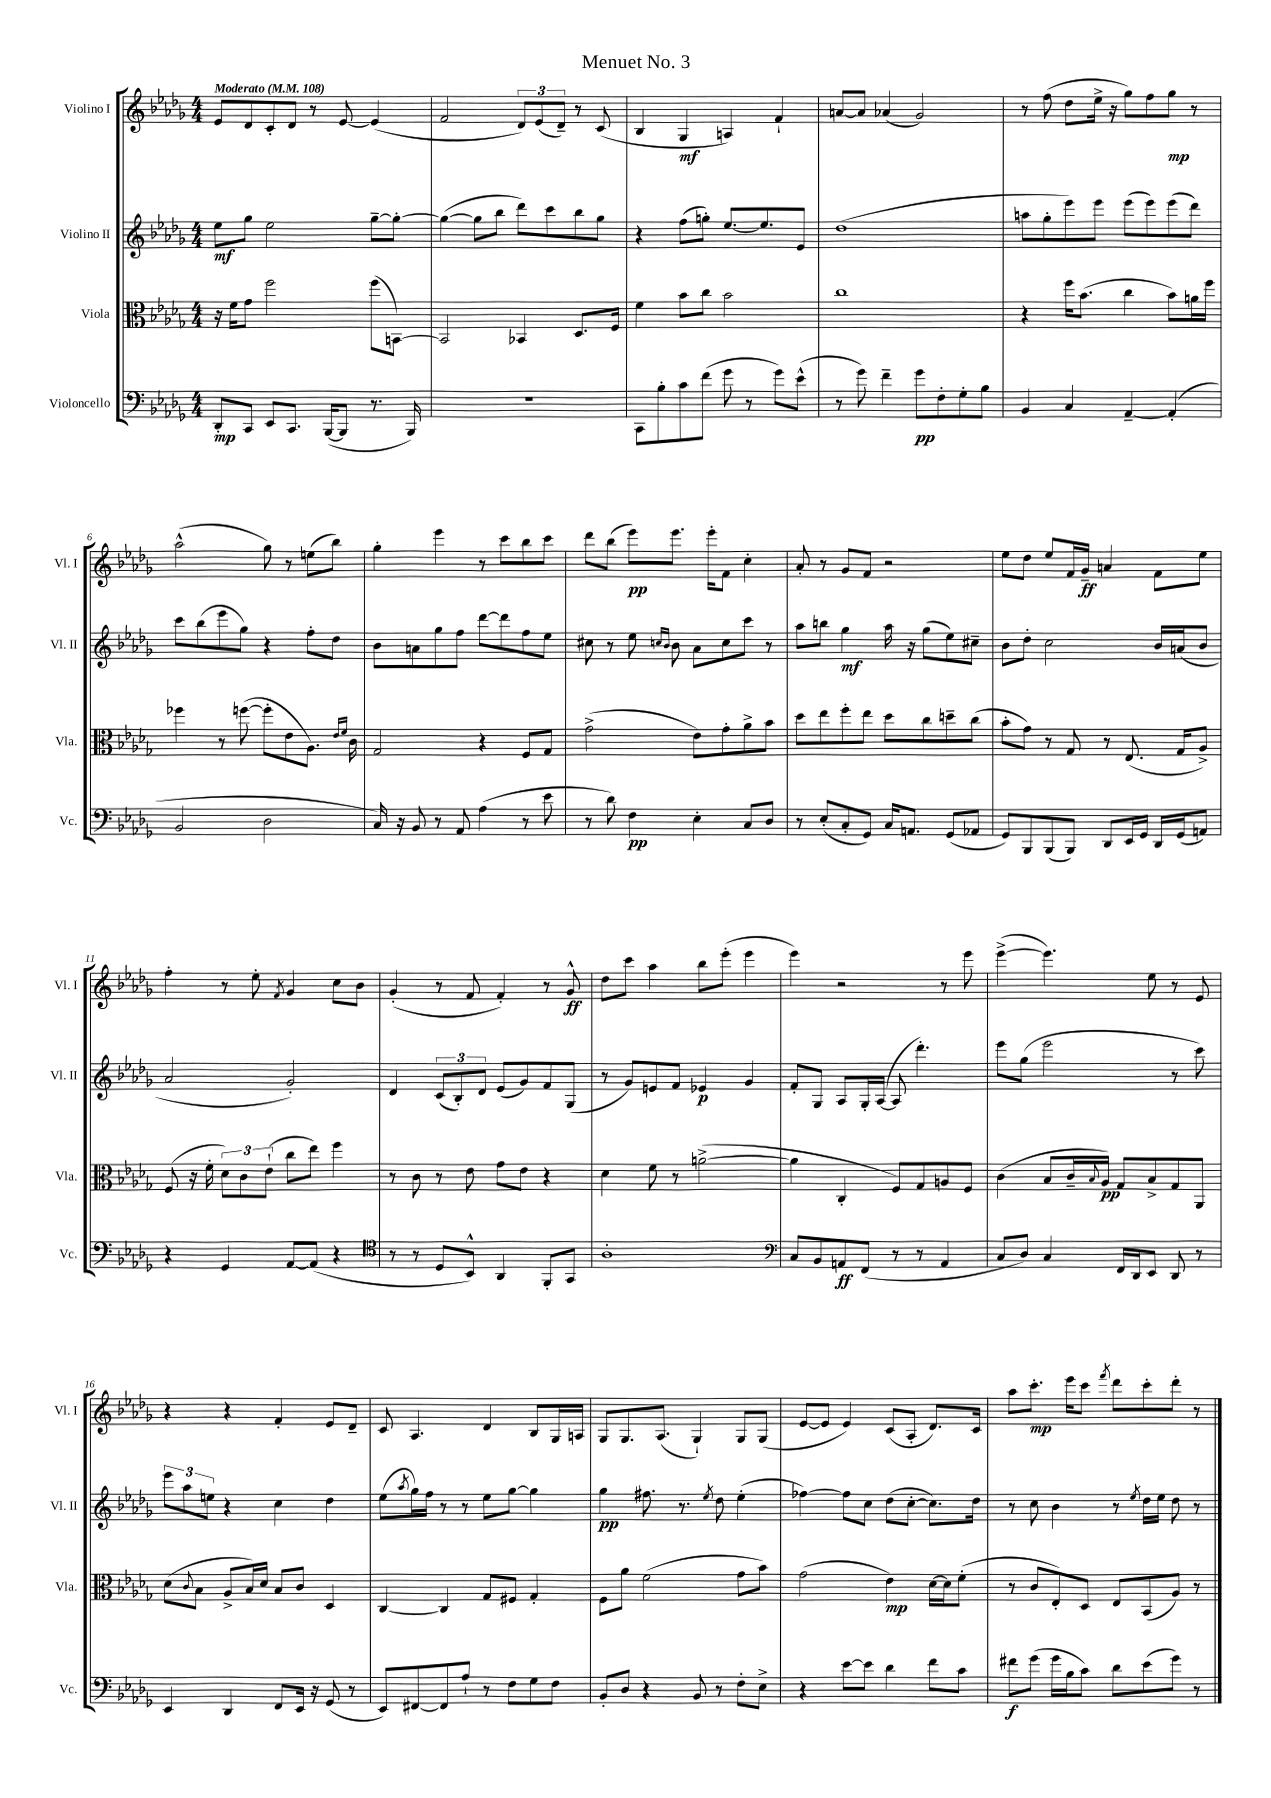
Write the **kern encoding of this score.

**kern	**kern	**kern	**kern
*staff4	*staff3	*staff2	*staff1
*clefF4	*clefC3	*clefG2	*clefG2
*k[b-e-a-d-g-]	*k[b-e-a-d-g-]	*k[b-e-a-d-g-]	*k[b-e-a-d-g-]
*M4/4	*M4/4	*M4/4	*M4/4
*MM108	*MM108	*MM108	*MM108
8DD-'	16r	8ee-	8e-
.	16f	.	.
8CC	8g-	8gg-	8d-
8EE-	2ff	2ee-	8c'
8.CC	.	.	8d-
.	.	.	8r
([16BBB-	.	.	.
8BBB-]	.	.	[8e-
8.r	(8ff	[8gg-~	(4e-]
.	[8BB)	8gg-'_	.
16BBB-)	.	.	.
=	=	=	=
1r	2BB]	(4gg-_	2f
.	.	8gg-]	.
.	.	8bb-	.
.	4BB-	8ddd-)	12d-)
.	.	.	(12e-
.	.	8ccc	.
.	.	.	12d-~)
.	8.D-	8bb-	8r
.	.	8gg-	(8c
.	16F	.	.
=	=	=	=
8CC	4f	4r	4B-
8B-'	.	.	.
8c	8b-	(8ff	4G-
(8f	8cc	8gg')	.
8g-	2b-	[8.ee-	4A)
8r	.	.	.
.	.	8.ee-]	.
8g-)	.	.	4f`
(8e-^^	.	8e-	.
=	=	=	=
8r	1cc	(1dd-	[8a
8g-)	.	.	8a]
4f~	.	.	(4a-
8g-	.	.	2g-)
8F'	.	.	.
8G-'	.	.	.
8B-	.	.	.
=	=	=	=
4BB-	4r	8aa	8r
.	.	8gg-'	(8ff
4C	16ff	8eee-)	8dd-
.	(8.b-	.	.
.	.	8eee-	16ee-^
.	.	.	16r
[4AA-~	4cc	(8eee-	8gg-)
.	.	8eee-)	8ff
(4AA-']	8b-)	(8eee-	8gg-
.	16a	8ddd-)	8r
.	16ff	.	.
=	=	=	=
2BB-	4ff-	8ccc	(2aa-^^
.	.	(8bb-	.
.	8r	8eee-	.
.	([8ff	8gg-)	.
2D-	8ff']	4r	8gg-)
.	8e-	.	8r
.	8.A-)	8ff'	(8ee
.	.	8dd-	8bb-)
.	16qqe-	.	.
.	16qqf	.	.
.	16c	.	.
=	=	=	=
16C)	2G-	8b-	4gg-'
16r	.	.	.
8BB-	.	8a	.
8r	.	8gg-	4eee-
8AA-	.	8ff	.
(4A-	4r	[8ddd-	8r
.	.	8ddd-]	8ccc
8r	8F	8ff	8bb-
8e-	8G-	8ee-	8ccc
=	=	=	=
8r	(2g-^	8cc#	8ddd-
8d-)	.	8r	(8bb-
4F	.	8ee-	8eee-)
.	.	16qqcc	.
.	.	16qqb-	.
.	.	8b-	8.eee-
4E-'	8e-)	8a-	.
.	.	.	16eee-'
.	8g-'	8cc	8f
8C	8a-^	8ccc	4cc'
8D-	8b-	8r	.
=	=	=	=
8r	8dd-	8aa-	8a-'
(8E-'	8ee-	8bb	8r
8C'	8ff'	4gg-	8g-
8GG-)	8ee-	.	8f
16C	8dd-	16aa-	2r
8.AA	.	16r	.
.	8cc	(8gg-	.
(8GG-	8dd~	8ee-)	.
8AA-	(8cc	8cc#~	.
=	=	=	=
8GG-)	8b-'	8b-	8ee-
8BBB-	8g-)	8dd-'	8dd-
(8BBB-	8r	2cc	8ee-
8BBB-)	8G-	.	16f
.	.	.	16g-~
8DD-	8r	.	4a
16EE-	(8.E-	.	.
16GG-	.	.	.
16DD-	.	16b-	8f
(16GG-	16G-	(16a	.
8AA)	8A-^)	8b-	8ee-
=	=	=	=
4r	(8F	2a-	4ff'
.	16r	.	.
.	16f'	.	.
4GG-	12d-)	.	8r
.	12c	.	.
.	.	.	8ee-'
.	(12e-`	.	.
.	.	.	8qf
[8AA-	8cc	2g-')	4g-
(8AA-]	8ee-)	.	.
4r	4ff	.	8cc
.	.	.	8b-
=	=	=	=
*clefC4	*	*	*
8r	8r	4d-	(4g-'
8r	8c	.	.
8D-	8r	(12c	8r
.	.	12B-')	.
8BB-^^)	8e-	.	8f
.	.	12d-	.
4AA-	8g-	(8e-	4f')
.	8e-	8g-)	.
8FF'	4r	8f	8r
8GG-	.	(8G-	8g-^^
=	=	=	=
1A-'	4d-	8r	8dd-
.	.	8g-)	8ccc
.	8f	8e	4aa-
.	8r	8f	.
.	([2a^	4e-	8bb-
.	.	.	(8eee-'
.	.	4g-	4eee-
=	=	=	=
*clefF4	*	*	*
8C	4a]	8f'	4eee-)
8BB-	.	8G-	.
8AA	4C'	8A-	2r
(8FF	.	16G-'	.
.	.	([16A-	.
8r	8F)	8A-]	.
8r	8G-	4.ddd-')	.
4AA	8A	.	8r
.	8F	.	8eee-
=	=	=	=
8C	(4c	8eee-	([4eee-^
8D-)	.	(8gg-	.
4C	8B-	2eee-	4.eee-])
.	16c~	.	.
.	8qqB-	.	.
.	16A-)	.	.
16FF	8G-	.	.
16DD-	.	.	.
8EE-	8B-^	.	8ee-
8DD-	8G-	8r	8r
8r	8AA-	8ccc)	8e-
=	=	=	=
4EE-	(8d-	12eee-	4r
.	.	12aa-	.
.	8qqc	.	.
.	8B-	.	.
.	.	12ee	.
4DD-	8A-^	4r	4r
.	16B-)	.	.
.	16d-	.	.
8FF	8B-	4cc	4f'
16EE-	8c	.	.
16r	.	.	.
(8GG-	4D-	4dd-	8e-
8r	.	.	8d-~
=	=	=	=
8EE-)	[4C	(8ee-	8c
.	.	8qaa-	.
[8FF#	.	16gg-)	4.A-
.	.	16ff	.
8FF#]	4C]	8r	.
8A-`	.	8r	.
8r	8G-	8ee-	4d-
8F	8F#	[8gg-	.
8G-	4G-'	4gg-]	8B-
8F	.	.	16G-
.	.	.	16A
=	=	=	=
8BB-'	8F	4gg-	8G-
8D-	8a-	.	8.G-
4r	(2f	8.ff#	.
.	.	.	(8.A-
.	.	8.r	.
8BB-	.	.	4G-`)
.	.	8qee-	.
8r	.	8dd-	.
8F'	8g-	(4ee-'	8G-
8E-^	8b-)	.	(8G-
=	=	=	=
4r	(2g-	[4ff-)	[8e-
.	.	.	8e-]
[8e-	.	8ff-]	4e-)
8e-]	.	8cc	.
4d-	4e-)	(8dd-	(8c
.	.	[8cc'	8A-'
8f	[16d-	8.cc])	8.d-)
.	16d-]	.	.
8c	(8f'	.	.
.	.	16dd-	16c
=	=	=	=
8f#	8r	8r	8aa-
(8g-	8c	8cc	8.ccc'
16g-	8E-')	4b-	.
16B-	.	.	16eee-
8c)	8D-	.	8ccc
.	.	.	8qfff
8d-	8E-	8r	8ddd-
.	.	8qee-	.
(8e-	(8BB-	16dd-	8ccc'
.	.	16ee-	.
8g-)	8A-)	8dd-	8ddd-'
8r	8r	8r	8r
==	==	==	==
*-	*-	*-	*-
